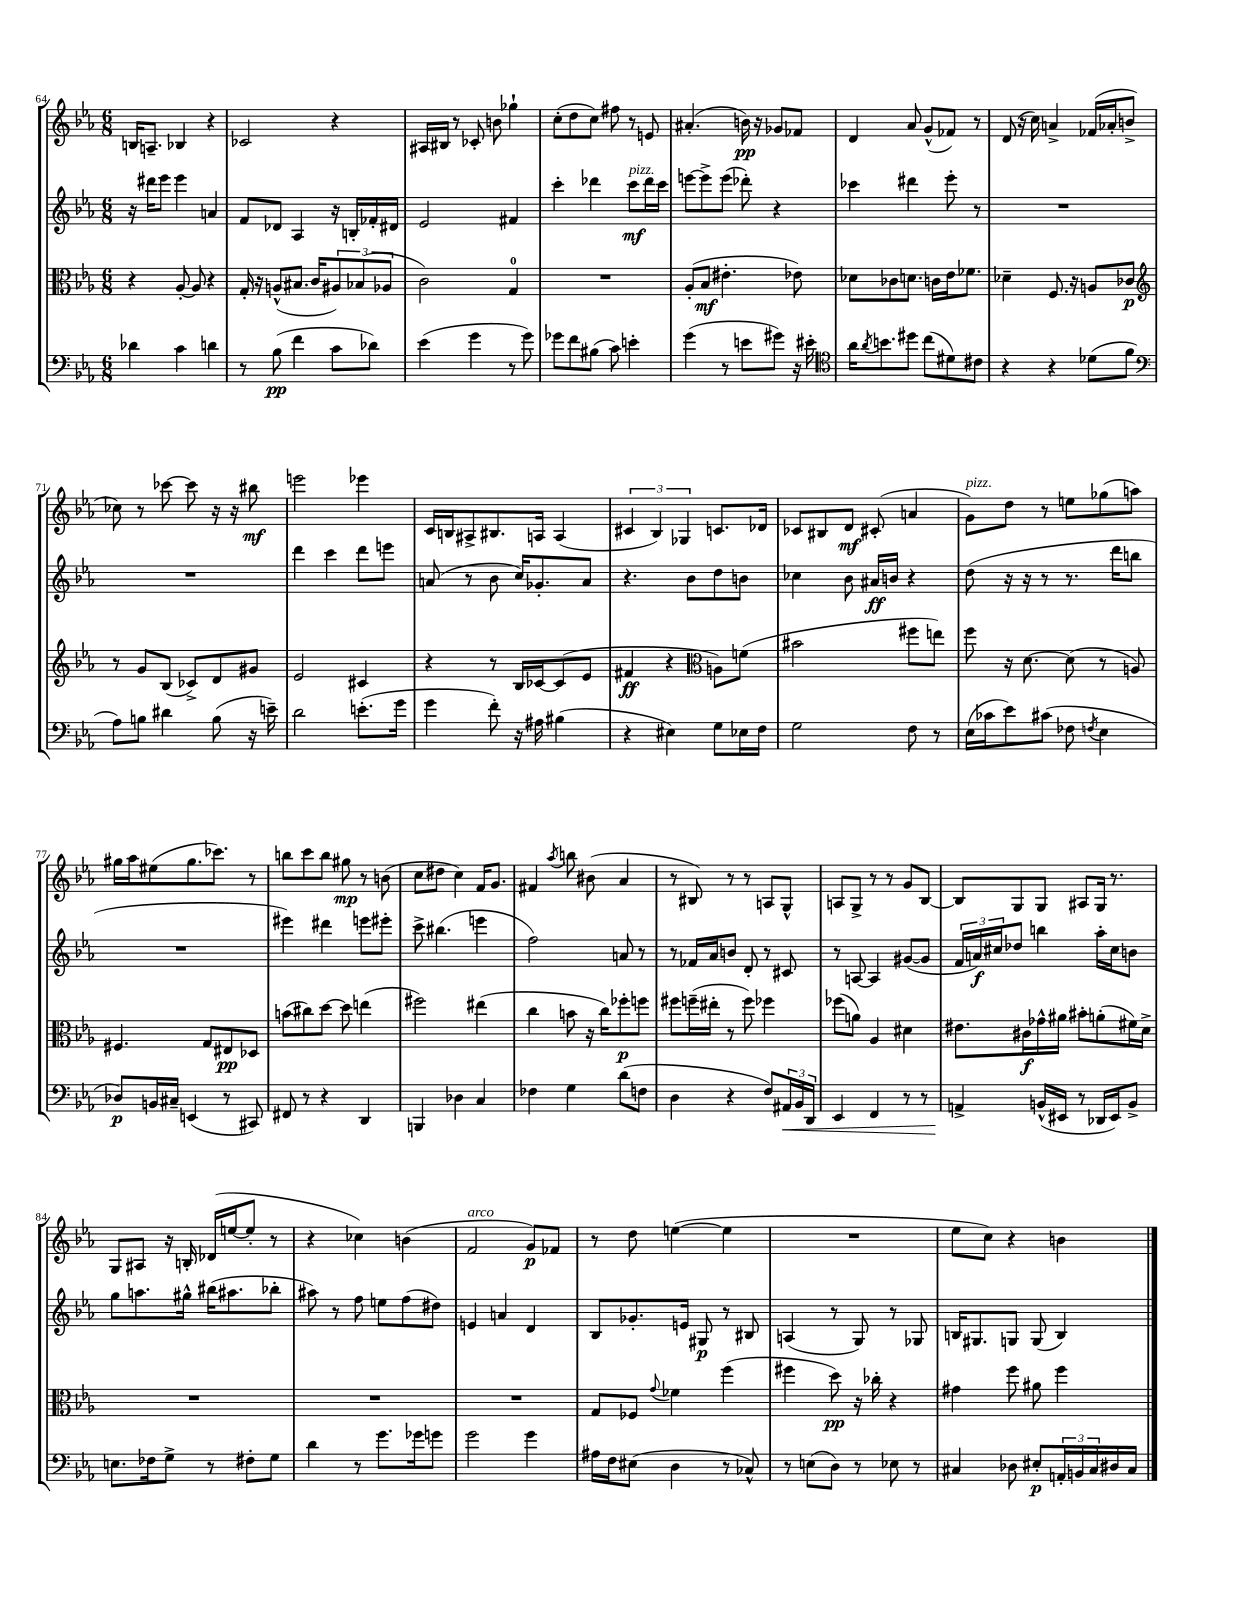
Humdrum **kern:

**kern	**dynam	**kern	**dynam	**kern	**dynam	**kern	**dynam
*part4	*part4	*part3	*part3	*part2	*part2	*part1	*part1
*staff4	*staff4	*staff3	*staff3	*staff2	*staff2	*staff1	*staff1
*clefF4	*	*clefC3	*	*clefG2	*	*clefG2	*
*k[b-e-a-]	*	*k[b-e-a-]	*	*k[b-e-a-]	*	*k[b-e-a-]	*
*M6/8	*	*M6/8	*	*M6/8	*	*M6/8	*
=64	=64	=64	=64	=64	=64	=64	=64
4d-X\	.	4r	.	16r	.	16Bn/KL	.
.	.	.	.	16ddd#X\KL	.	8.An~/J	.
.	.	.	.	8eee-\J	.	.	.
4c\	.	[8A-'/	.	4eee-\	.	4B-X/	.
.	.	8A-/]	.	.	.	.	.
4dn\	.	4r	.	4an/	.	4r	.
=65	=65	=65	=65	=65	=65	=65	=65
8r	.	16G'/	.	8f/L	.	2c-X/	.
.	.	16r	.	.	.	.	.
(8B-\	pp	(8An^^/L	.	8d-X/J	.	.	.
4f\	.	8.B#X/J	.	4A-/	.	.	.
.	.	16c/KL	.	.	.	.	.
8c\L	.	12A#X/)	.	16r	.	4r	.
.	.	.	.	16Bn'/LL	.	.	.
.	.	(12B-X/	.	.	.	.	.
8d-X\J)	.	.	.	16f-X'/	.	.	.
.	.	12A-X/J	.	.	.	.	.
.	.	.	.	16d#X/JJ	.	.	.
=66	=66	=66	=66	=66	=66	=66	=66
(4e-\	.	2c\)	.	2e-/	.	16A#X/LL	.
.	.	.	.	.	.	16B#X/JJ	.
.	.	.	.	.	.	8r	.
4g\	.	.	.	.	.	8c-X'/	.
.	.	.	.	.	.	8bn\	.
8r	.	4G/	.	4f#X/	.	4gg-X`\	.
8g\)	.	.	.	.	.	.	.
=67	=67	=67	=67	=67	=67	=67	=67
8g-X\L	.	2.r	.	4ccc'\	.	(8cc'\L	.
8f\	.	.	.	.	.	8dd\	.
(8B#X\J	.	.	.	4ddd-X\	.	8cc\J)	.
8c\)	.	.	.	.	.	8ff#X\	.
!	!	!	!	!LO:TX:a:i:t=pizz.	!	!	!
4en'\	.	.	.	8ccc\L	mf	8r	.
.	.	.	.	16ddd-\L	.	8en/	.
.	.	.	.	16ccc\JJ	.	.	.
=68	=68	=68	=68	=68	=68	=68	=68
(4g\	.	(8A-'/L	.	[8eeen\L	.	(4.a#X'/	.
.	.	8B-/J	mf	8eee^\]	.	.	.
8r	.	4.e#X'\	.	(8eee\J	.	.	.
8en\L	.	.	.	8ddd-X'\)	.	16bn\)	pp
.	.	.	.	.	.	16r	.
8g#X\J)	.	.	.	4r	.	8g-X/L	.
16r	.	8e-X\)	.	.	.	8f-X/J	.
16e#X'\	.	.	.	.	.	.	.
=69	=69	=69	=69	=69	=69	=69	=69
*clefC4	*	*	*	*	*	*	*
16a-\KL	.	8d-X\L	.	4ccc-X\	.	4d/	.
8qa-/	.	.	.	.	.	.	.
8.bn\	.	.	.	.	.	.	.
.	.	8c-X\	.	.	.	.	.
8dd#X\J	.	8.dn\J	.	4ddd#X\	.	8a-/	.
(8cc\L	.	.	.	.	.	(8g^^/L	.
.	.	16cn\LL	.	.	.	.	.
8d#X\)	.	16e-\J	.	8eee-'\	.	8f-X/J)	.
.	.	8.f-X\J	.	.	.	.	.
8c#X\J	.	.	.	8r	.	8r	.
=70	=70	=70	=70	=70	=70	=70	=70
4r	.	4d-X~\	.	2.r	.	(8d/	.
.	.	.	.	.	.	16r	.
.	.	.	.	.	.	16cc\)	.
4r	.	8.F/	.	.	.	4an^/	.
.	.	16r	.	.	.	.	.
(8d-X\L	.	8An/L	.	.	.	(16f-X/LL	.
.	.	.	.	.	.	16a-X'/J	.
8f\J	.	8c-X/J	p	.	.	8bn^/J	.
!!LO:LB:g=z
=71	=71	=71	=71	=71	=71	=71	=71
*clefF4	*	*clefG2	*	*	*	*	*
8A-\L)	.	8r	.	2.r	.	8cc-X\)	.
8Bn\J	.	8g/L	.	.	.	8r	.
4d#X\	.	(8B-/J	.	.	.	[8ccc-X\	.
.	.	8c-X^/L)	.	.	.	8ccc-\]	.
(8B\	.	8d/	.	.	.	16r	.
.	.	.	.	.	.	16r	.
16r	.	8g#X/J	.	.	.	8bb#X\	mf
16en~\)	.	.	.	.	.	.	.
=72	=72	=72	=72	=72	=72	=72	=72
2d\	.	2e-/	.	4ddd\	.	2eeen\	.
.	.	.	.	4ccc\	.	.	.
(8.en'\L	.	4c#X/	.	8ddd\L	.	4eee-X\	.
.	.	.	.	8eeen\J	.	.	.
16g\Jk	.	.	.	.	.	.	.
=73	=73	=73	=73	=73	=73	=73	=73
4g\	.	4r	.	(8an/	.	16c/LL	.
.	.	.	.	.	.	16Bn/J	.
.	.	.	.	8r	.	8A#X^/	.
8f'\)	.	8r	.	8b-\	.	8.B#X/	.
16r	.	16B-/LL	.	16cc/KL)	.	.	.
16A#X\	.	[16c-X/J	.	8.g-X'/	.	16An/Jk	.
(4B#X\	.	(8c-/]	.	.	.	(4A/	.
.	.	8e-/J	.	8a/J	.	.	.
=74	=74	=74	=74	=74	=74	=74	=74
4r	.	4f#X/	ff	4.r	.	6c#X/	.
.	.	.	.	.	.	6B-/)	.
4E#X\)	.	4r	.	.	.	.	.
.	.	.	.	.	.	6G-X/	.
.	.	.	.	8b-\L	.	.	.
*	*	*clefC3	*	*	*	*	*
8G\L	.	8An\L)	.	8dd\	.	8.cn/L	.
16E-X\L	.	(8fn\J	.	8bn\J	.	.	.
16F\JJ	.	.	.	.	.	16d-X/Jk	.
=75	=75	=75	=75	=75	=75	=75	=75
2G\	.	2b#X\	.	4cc-X\	.	8c-X/L	.
.	.	.	.	.	.	8B#X/	.
.	.	.	.	8b-\	.	8d/J	mf
.	.	.	.	16a#X/LL	ff	(8c#X'/	.
.	.	.	.	16bn/JJ	.	.	.
8F\	.	8ff#X\L	.	4r	.	4an/	.
8r	.	8een\J)	.	.	.	.	.
=76	=76	=76	=76	=76	=76	=76	=76
!	!	!	!	!	!	!LO:TX:a:i:t=pizz.	!
(16E-\LL	.	8ff\	.	(8dd\	.	8g\L)	.
16c-X\J	.	.	.	.	.	.	.
8e-\)	.	16r	.	16r	.	8dd\J	.
.	.	[8.d\	.	16r	.	.	.
(8c#X\J	.	.	.	8r	.	8r	.
8F-X\	.	(8d\]	.	8.r	.	8een\L	.
8qFn/	.	.	.	.	.	.	.
4E-\	.	8r	.	.	.	(8gg-X\	.
.	.	.	.	16ddd\KL	.	.	.
.	.	8An/)	.	8bbn\J	.	8aan\J)	.
!!LO:LB:g=z
=77	=77	=77	=77	=77	=77	=77	=77
8D-X/L)	p	4.F#X/	.	2.r	.	16gg#X\LL	.
.	.	.	.	.	.	16aa-\J	.
16BBn/L	.	.	.	.	.	(8ee#X\	.
16C#X~/JJ	.	.	.	.	.	.	.
(4EEn/	.	.	.	.	.	8.gg#\	.
.	.	8G/L	.	.	.	.	.
.	.	.	.	.	.	8.ccc-X\J)	.
8r	.	8E#X/	pp	.	.	.	.
8CC#X/)	.	8D-X/J	.	.	.	8r	.
=78	=78	=78	=78	=78	=78	=78	=78
8FF#X/	.	(8bn\L	.	4eee#X\)	.	8bbn\L	.
8r	.	8cc#X\)	.	.	.	8ccc\	.
4r	.	[8dd\J	.	4ddd#X\	.	8bb\J	.
.	.	8dd\]	.	.	.	8gg#X\	mp
4DD/	.	(4een\	.	8eeen\L	.	8r	.
.	.	.	.	8eee#X'\J	.	(8bn\	.
=79	=79	=79	=79	=79	=79	=79	=79
4BBBn/	.	2ff#X\)	.	8ccc^\	.	8cc\L	.
.	.	.	.	(4.bb#X\	.	8dd#X\J	.
4D-X\	.	.	.	.	.	4cc\)	.
4C/	.	(4ee#X\	.	4eeen\	.	16f/KL	.
.	.	.	.	.	.	8.g/J	.
=80	=80	=80	=80	=80	=80	=80	=80
4F-X\	.	4cc\	.	2ff\)	.	4f#X/	.
.	.	.	.	.	.	8qaa-/	.
4G\	.	8bn\	.	.	.	8bbn\	.
.	.	16r	.	.	.	(8b#X\	.
.	.	16cc\KL)	.	.	.	.	.
(8d\L	.	8ff-X'\	p	8an/	.	4a-/	.
8Fn\J	.	8ffn\J	.	8r	.	.	.
=81	=81	=81	=81	=81	=81	=81	=81
4D\	.	8ff#X\L	.	8r	.	8r	.
.	.	(16ffn~\L	.	16f-X/LL	.	8B#X/)	.
.	.	16ee#X'\JJ	.	16a-/J	.	.	.
4r	.	8r	.	8bn/J	.	8r	.
.	.	8ff\)	.	8d'/	.	8r	.
8F/L)	.	4ff-X\	.	8r	.	8An/L	.
!	!LO:HP:b	!	!	!	!	!	!
24AA#X/L	<	.	.	8c#X/	.	8G^^/J	.
24BB-/	.	.	.	.	.	.	.
24DD/JJ	.	.	.	.	.	.	.
=82	=82	=82	=82	=82	=82	=82	=82
4EE-/	.	(8ff-X\L	.	8r	.	8An/L	.
.	.	8an\J)	.	[8An/	.	8G^/J	.
4FF/	.	4A-/	.	4A/]	.	8r	.
.	.	.	.	.	.	8r	.
8r	.	4d#X\	.	([8g#X/L	.	8g/L	.
8r	.	.	.	8g#/J]	.	[8B-/J	.
=83	=83	=83	=83	=83	=83	=83	=83
4AAn^/	.	8.e#X\L	.	24f/LL	.	8B-/L]	.
.	.	.	.	24an/)	f	.	.
.	.	.	.	24cc#X/J	.	.	.
.	.	.	.	8dd-X/J	.	8G/	.
.	.	16c#X\L	f	.	.	.	.
(16BBn^^/LL	[	16g-X^^\	.	4bbn\	.	8G/J	.
16EE#X/JJ	.	16a#X\JJ	.	.	.	.	.
8r	.	8b#X'\L	.	.	.	8A#X/L	.
16DD-X/LL	.	(8an'\	.	16aa-'\LL	.	16G/Jk	.
16EE#/J)	.	.	.	16cc#\J	.	8.r	.
8BB^/J	.	16f#X\L)	.	8bn\J	.	.	.
.	.	16d^\JJ	.	.	.	.	.
!!LO:LB:g=z
=84	=84	=84	=84	=84	=84	=84	=84
8.En\L	.	2.r	.	8gg\L	.	8G/L	.
.	.	.	.	8.aan\	.	8A#X/J	.
16F-X\k	.	.	.	.	.	.	.
8G^\J	.	.	.	.	.	16r	.
.	.	.	.	16gg#X^^\Jk	.	16Bn'/	.
8r	.	.	.	(16bb#X\KL	.	(16d-X/LL	.
.	.	.	.	8.aa#X\	.	[16een/J	.
8F#X'\L	.	.	.	.	.	8ee'/J]	.
8G\J	.	.	.	8bb-X'\J	.	8r	.
=85	=85	=85	=85	=85	=85	=85	=85
4d\	.	2.r	.	8aa#X\)	.	4r	.
.	.	.	.	8r	.	.	.
8r	.	.	.	8ff\	.	4cc-X\)	.
8.g\L	.	.	.	8een\L	.	.	.
.	.	.	.	(8ff\	.	(4bn\	.
16g-X\k	.	.	.	.	.	.	.
8gn\J	.	.	.	8dd#X\J)	.	.	.
=86	=86	=86	=86	=86	=86	=86	=86
!	!	!	!	!	!	!LO:TX:a:i:t=arco	!
2g\	.	2.r	.	4en/	.	2f/	.
.	.	.	.	4an/	.	.	.
4g\	.	.	.	4d/	.	8g/L)	p
.	.	.	.	.	.	8f-X/J	.
=87	=87	=87	=87	=87	=87	=87	=87
16A#X\LL	.	8G/L	.	8B-/L	.	8r	.
16F\J	.	.	.	.	.	.	.
(8E#X\J	.	8F-X/J	.	8.g-X'/	.	8dd\	.
.	.	8qqg/	.	.	.	.	.
4D\	.	4f-X\	.	.	.	([4een\	.
.	.	.	.	16en/Jk	.	.	.
.	.	.	.	8G#X/	p	.	.
8r	.	(4ff\	.	8r	.	4ee\]	.
8C-X^^/)	.	.	.	8B#X/	.	.	.
=88	=88	=88	=88	=88	=88	=88	=88
8r	.	4ff#X\	.	(4An/	.	2.r	.
(8En\L	.	.	.	.	.	.	.
8D\J)	.	8dd\)	pp	8r	.	.	.
8r	.	16r	.	8G/)	.	.	.
.	.	16cc-X'\	.	.	.	.	.
8E-X\	.	4r	.	8r	.	.	.
8r	.	.	.	8G-X/	.	.	.
=89	=89	=89	=89	=89	=89	=89	=89
4C#X/	.	4g#X\	.	16Bn/KL	.	8ee-\L	.
.	.	.	.	8.G#X/	.	.	.
.	.	.	.	.	.	8cc\J)	.
8D-X\	.	8ff\	.	8Gn/J	.	4r	.
8E#X'/L	p	8a#X\	.	(8G/	.	.	.
24AAn'/L	.	4ff\	.	4B/)	.	4bn\	.
24BBn/	.	.	.	.	.	.	.
24C#/	.	.	.	.	.	.	.
16D#X/	.	.	.	.	.	.	.
16C#/JJ	.	.	.	.	.	.	.
==	==	==	==	==	==	==	==
*-	*-	*-	*-	*-	*-	*-	*-
